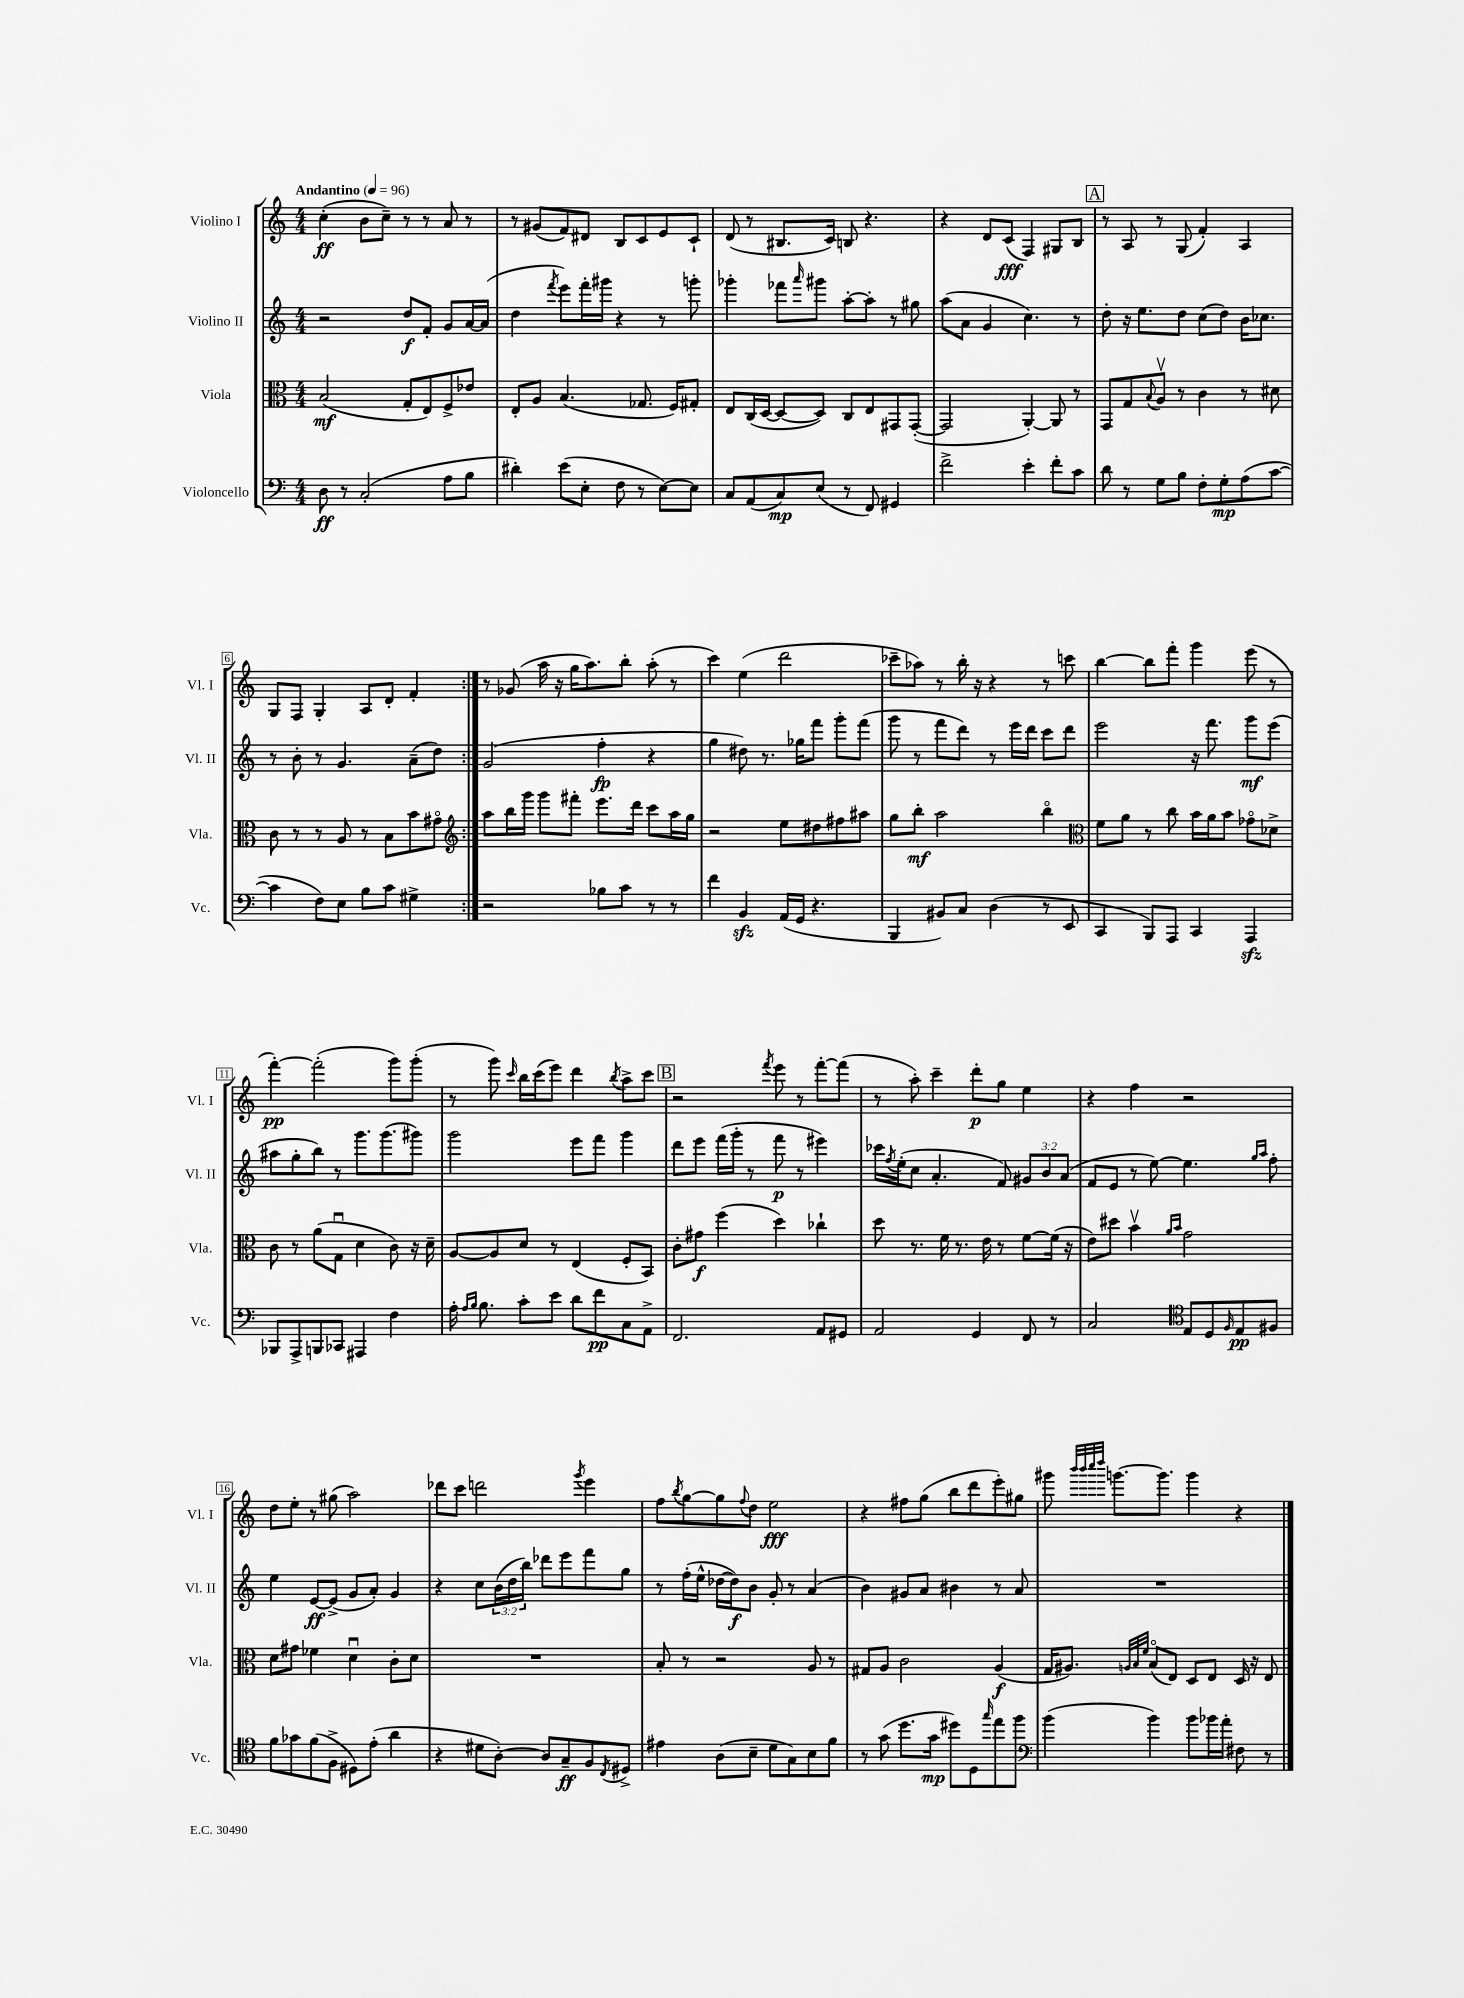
<<
\new StaffGroup <<
\new Staff = "s0" \with { instrumentName = "Violino I" shortInstrumentName = "Vl. I" } {
    \clef treble \key c \major \numericTimeSignature \time 4/4 \tempo "Andantino" 4 = 96
    \repeat volta 2 { c''4-.\ff( b'8 c''8--) r8 r8 a'8 r8 |
    r8 gis'8( f'8) dis'8 b8 c'8 e'8 c'8-! |
    d'8( r8 bis8. c'16) b8 r4. |
    r4 d'8 c'8\fff( f4) gis8 b8 |
    \mark \markup { \box "A" } r8 a8 r8 g8( f'4-.) a4 |
    g8 f8 g4-. a8 d'8-. f'4-. | }
    r8 ges'8( a''16 r16 g''16 a''8.) b''8-. a''8-.( r8 |
    c'''4) e''4( d'''2 |
    ces'''8-- aes''8) r8 b''16-. r16 r4 r8 c'''8 |
    b''4~ b''8 f'''8-. g'''4 e'''8( r8 |
    f'''4~-.\pp) f'''2-.( g'''8) g'''8-.( |
    r8 g'''8) \grace { c'''16 } b''16 c'''16( e'''8) d'''4 \acciaccatura { b''8 } a''8-> c'''8 |
    \mark \markup { \box "B" } r2 \acciaccatura { f'''8 } e'''8 r8 f'''8~-. f'''8( |
    r8 a''8-.) c'''4-- d'''8-.\p g''8 e''4 |
    r4 f''4 r2 |
    d''8 e''8-. r8 gis''8( a''2) |
    des'''8 c'''8 d'''2 \acciaccatura { g'''8 } e'''4 |
    f''8 \acciaccatura { b''8 } g''8~ g''8 \appoggiatura { f''8 } d''8 e''2\fff |
    r4 fis''8 g''8( b''8 d'''8 e'''8-.) gis''8 |
    gis'''8 \grace { b'''32 b'''32 c''''32 d''''32 } g'''8.~ g'''8. g'''4 r4 \bar "|." |
}
\new Staff = "s1" \with { instrumentName = "Violino II" shortInstrumentName = "Vl. II" } {
    \clef treble \key c \major \numericTimeSignature \time 4/4 \override Staff.TupletNumber.text = #tuplet-number::calc-fraction-text
    \repeat volta 2 { r2 d''8\f f'8-. g'8 a'16~ a'16( |
    d''4 \acciaccatura { f'''8 } e'''8) f'''16-. gis'''16 r4 r8 g'''8-. |
    ges'''4-. fes'''8 \grace { a'''16 } gis'''8 a''8~-. a''8-. r8 gis''8 |
    a''8( a'8 g'4 c''4.) r8 |
    \mark \markup { \box "A" } d''8-. r16 e''8. d''8 c''8( d''8) b'16 ces''8. |
    r8 b'8-. r8 g'4. a'8--( d''8) | }
    g'2( f''4-.\fp r4 |
    g''4 dis''8) r8. ges''16 f'''8 g'''8-. f'''8( |
    g'''8 r8 f'''8 d'''8) r8 e'''16 d'''16 c'''8 d'''8 |
    e'''2 r16 f'''8. g'''8\mf e'''8( |
    ais''8 g''8-. b''8) r8 g'''8. g'''8.( gis'''8) |
    g'''2 e'''8 f'''8 g'''4 |
    \mark \markup { \box "B" } d'''8 e'''8 f'''16( g'''16-. r8 f'''8\p r8 eis'''4) |
    ces'''16 \acciaccatura { f''8 } e''16-.( c''8 a'4.-. f'8) \tuplet 3/2 { gis'8 b'8 a'8( } |
    f'8 e'8 r8 e''8~) e''4. \grace { g''16 a''16 } f''8-. |
    e''4 e'8~\ff e'8->( g'8 a'8-.) g'4 |
    r4 c''8 \tuplet 3/2 { b'16( d''16 b''16) } des'''8 e'''8 f'''8 g''8 |
    r8 f''16-.( e''16-^ des''16~ des''16\f) b'8 g'8-. r8 a'4( |
    b'4) gis'8 a'8 bis'4 r8 a'8 |
    R1 \bar "|." |
}
\new Staff = "s2" \with { instrumentName = "Viola" shortInstrumentName = "Vla." } {
    \clef alto \key c \major \numericTimeSignature \time 4/4
    \repeat volta 2 { b2\mf( g8-. e8) f8-> ees'8 |
    e8-. a8 b4.( ges8. f16) gis8-. |
    e8 c16( d16~ d8~ d8) c8 e8 gis,8 gis,8~-.( |
    gis,2 a,4~-.) a,8 r8 |
    \mark \markup { \box "A" } g,8 g8 \appoggiatura { b8 } a8\upbow r8 c'4 r8 dis'8 |
    c'8 r8 r8 a8 r8 b8 b'8 gis'8\flageolet | }
    \clef treble a''8 b''16 g'''16 g'''8 fis'''8-. e'''8. d'''16 c'''8 a''16 g''16 |
    r2 e''8 dis''8 fis''8 ais''8 |
    g''8 b''8-.\mf a''2 b''4\flageolet |
    \clef alto f'8 a'8 r8 c''8 b'16 a'16 b'8 ges'8\flageolet des'8-> |
    c'8 r8 a'8( g8\downbow d'4 c'8) r16 d'16-- |
    a8~ a8 d'8 r8 e4( f8-. b,8) |
    \mark \markup { \box "B" } c'8-. gis'8\f f''4( d''4) ces''4-! |
    d''8 r8. f'16 r8. e'16 r8 f'8~ f'16( r16 |
    e'8) dis''8 b'4\upbow \grace { a'16 b'16 } g'2 |
    d'8 gis'8 fes'4 d'4\downbow c'8-. d'8 |
    R1 |
    b8-. r8 r2 a8 r8 |
    gis8 a8 c'2 a4\f( |
    g16 ais8.) \grace { a32 b32 f'32 } b8\flageolet( e8) d8 e8 d16 r16 e8 \bar "|." |
}
\new Staff = "s3" \with { instrumentName = "Violoncello" shortInstrumentName = "Vc." } {
    \clef bass \key c \major \numericTimeSignature \time 4/4
    \repeat volta 2 { d8\ff r8 c2-.( a8 b8 |
    dis'4-.) e'8( e8-. f8 r8 e8~) e8 |
    c8 a,8( c8\mp) e8( r8 f,8) gis,4 |
    f'2-> e'4-. f'8-. c'8 |
    \mark \markup { \box "A" } d'8 r8 g8 b8 f8-. g8-.\mp a8( c'8~ |
    c'4 f8) e8 b8 c'8 gis4-> | }
    r2 bes8 c'8 r8 r8 |
    f'4 b,4\sfz a,16( g,16 r4. |
    b,,4 bis,8) c8 d4( r8 e,8 |
    c,4 b,,8) a,,8 c,4 a,,4\sfz |
    bes,,8 a,,8-> b,,8 ces,8 ais,,4 f4 |
    a16-. \grace { a16 b16 } b8. c'8-. e'8 d'8 f'8\pp c8 a,8-> |
    \mark \markup { \box "B" } f,2. a,8 gis,8 |
    a,2 g,4 f,8 r8 |
    c2 \clef tenor e8 d8 \grace { f16 } e8\pp fis8 |
    f'8 ges'8 f'8( f8-> dis8) e'8-.( a'4 |
    r4 dis'8 a8~-.) a8 g8--\ff f8 \acciaccatura { c8 } dis8-> |
    eis'4 a8( b8-- d'8 g8) b8 f'8 |
    r8 g'8( d''8. g'16\mp dis''8) d8 \grace { g''16 } e''8 f''8 |
    \clef bass b'4( b'4) b'8 bes'16 a'16-. fis8 r8 \bar "|." |
}
>>
>>
\layout { \context { \Score \override BarNumber.stencil = #(make-stencil-boxer 0.1 0.3 ly:text-interface::print) } }
